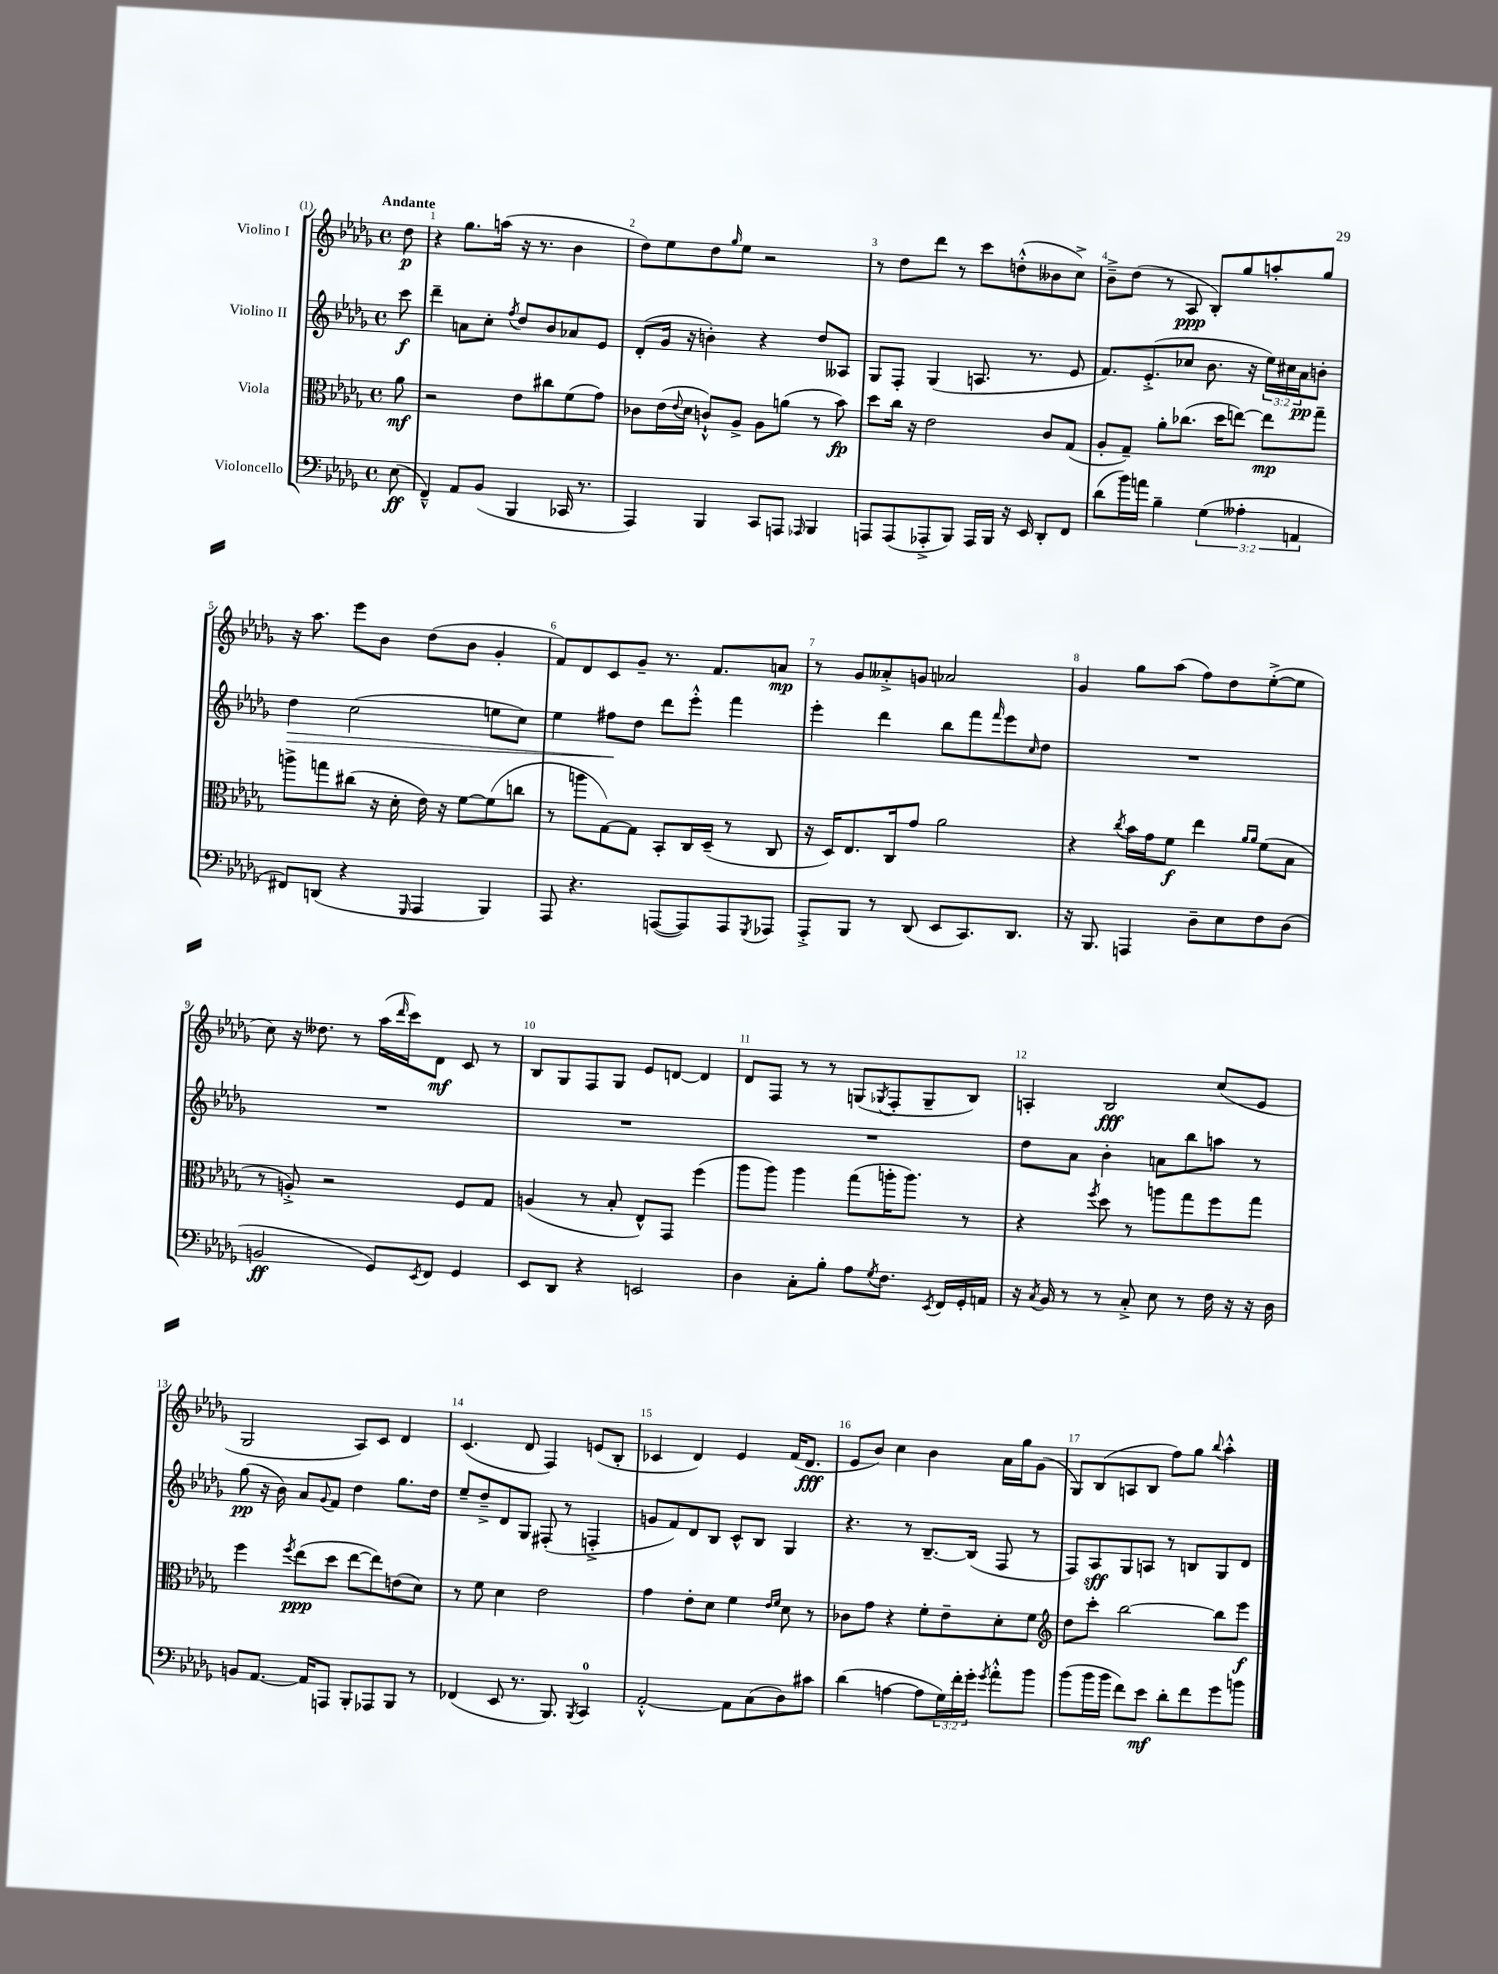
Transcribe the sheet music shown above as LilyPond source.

<<
\new StaffGroup <<
\new Staff = "s0" \with { instrumentName = "Violino I" } {
    \clef treble \key des \major \defaultTimeSignature \time 4/4 \partial 8 \tempo "Andante"
    des''8\p |
    r4 ges''8. a''16( r16 r8. bes'4 |
    des''8) ees''8 des''8 \grace { ges''16 } ees''8 r2 |
    r8 des''8 des'''8 r8 c'''8 d''8-.-^( beses'8 c''8->) |
    bes'8---> des''8( r8 aes8\ppp bes8-.) ges''8 a''8-. ges''8 |
    r16 aes''8. ees'''8 bes'8 des''8( bes'8 ges'4-. |
    f'8) des'8 c'8 ges'8-- r8. f'8. a'8\mp |
    r8 ges'8 aeses'8-.-> g'8 aes'2 |
    ges'4 ges''8 aes''8( f''8) des''8 ees''8~-.->( ees''8 |
    c''8) r16 deses''8. r8 aes''16( \grace { des'''16 } c'''16) des'8\mf c'8 r8 |
    bes8 ges8 f8 ges8 ees'8 d'8~ d'4 |
    des'8 f8 r8 r8 g8( \acciaccatura { ges8 } f8-. ges8-- bes8) |
    a4-. bes2\fff c''8( ees'8 |
    ges2 aes8) c'8 des'4 |
    c'4.( des'8 f4) e'8( bes8-. |
    ces'4 des'4) ees'4 f'16( des'8.\fff |
    ees'8 bes'8) c''4 bes'4 aes'16 ges''16 ges'8( |
    ges8) bes8( a8 bes8 f''8) ges''8 \appoggiatura { bes''8 } aes''4-.-^ \bar "|." |
}
\new Staff = "s1" \with { instrumentName = "Violino II" } {
    \clef treble \key des \major \defaultTimeSignature \time 4/4 \override Staff.TupletNumber.text = #tuplet-number::calc-fraction-text \partial 8
    c'''8\f |
    des'''4-- a'8 c''8-. \acciaccatura { f''8 } des''8 bes'8 aes'8 ees'8 |
    des'8-.( ges'16 r16 b'4-.) r4 des''8 aeses8 |
    ges8 f8-. ges4( a8. r8. ees'8 |
    f'8.) ees'8.-.->( ces''8 bes'8. r16 \tuplet 3/2 { ees''16) cis''16 aes'16\pp } b'8-. |
    des''4\> c''2( e''8 c''8) |
    ees''4 fis''8\! des''8 des'''8 ees'''8-.-^ f'''4 |
    ees'''4-. des'''4 bes''8 f'''8 \grace { f'''16 } ees'''8 \grace { c''16 } des''8 |
    R1 |
    R1 |
    R1 |
    R1 |
    des''8 aes'8 bes'4-. a'8 bes''8 a''8 r8 |
    ges''8\pp( r16 bes'16) aes'8 \appoggiatura { ges'8 } f'8 des''4 ges''8. des''16 |
    ees''8-- des''8---> des'8 ges8 fis8-.( r8 f4-.-> |
    g'8 f'8) des'8 bes8 c'8-^ bes8 ges4 |
    r4. r8 bes8.~-- bes16( f8 r8 |
    f8) aes8\sff ges8 a8 r8 b8 ges8 des'8 \bar "|." |
}
\new Staff = "s2" \with { instrumentName = "Viola" } {
    \clef alto \key des \major \defaultTimeSignature \time 4/4 \partial 8
    aes'8\mf |
    r2 ees'8 cis''8 f'8( ges'8) |
    ces'8 ees'16( \appoggiatura { ees'8 } des'16 c'8-!-^) aes8-> aes8 a'8( r8 bes'8\fp) |
    des''8 c''16 r16 ees'2 c'8 ges8( |
    aes8-. ges8--) aes'8-. ces''8.( des''16 e''8~) e''8\mp ges''8-- |
    a''8-> g''8 cis''8( r16 des'16-. ees'16) r16 f'8~ f'8( c''8 |
    r8 a''8 ges8~) ges8 bes,8-. c16 des16--( r8 c8 |
    r16 des16) ees8. c16 ges'8 aes'2 |
    r4 \acciaccatura { c''8 } bes'16 ges'16 f'8\f ees''4 \grace { aes'16 aes'16 } f'8( bes8 |
    r8 a8-.->) r2 f8 ges8 |
    a4( r8 bes8-. ees8-^) ges,8 f''4( |
    aes''8 aes''8) aes''4 ges''8( a''16-. a''8.) r8 |
    r4 \acciaccatura { f''8 } des''8 r8 a''8 ges''8 f''8 ges''8 |
    f''4 \acciaccatura { f''8 } ees''8\ppp( des''8 ees''8~ ees''8) e'8( des'8) |
    r8 f'8 des'4 ees'2 |
    ges'4 ees'8-. des'8 f'4 \grace { ees'16 f'16 } des'8 r8 |
    ces'8 ges'8 r4 f'8-. ees'8-- des'8-. f'8 |
    \clef treble des''8 c'''8-. bes''2~ bes''8 ees'''8\f \bar "|." |
}
\new Staff = "s3" \with { instrumentName = "Violoncello" } {
    \clef bass \key des \major \defaultTimeSignature \time 4/4 \override Staff.TupletNumber.text = #tuplet-number::calc-fraction-text \partial 8
    ees8\ff( |
    f,4---^) aes,8 bes,8( bes,,4 ces,16 r8. |
    aes,,4) bes,,4 c,8 a,,8 \grace { aes,,16 } bes,,4 |
    a,,8 a,,8( aes,,8-.-> bes,,8) aes,,16 bes,,16 r16 ees,16 des,8-. f,8 |
    des'8( bes'16) a'16 bes4-- \tuplet 3/2 { ges4( aeses4-. a,4 } |
    fis,8) d,8( r4 \grace { ges,,16 } aes,,4 bes,,4) |
    aes,,8 r4. a,,8~( a,,8) a,,8 \acciaccatura { ges,,8 } aes,,8 |
    aes,,8-.-> bes,,8 r8 des,8( ees,8 c,8.) des,8. |
    r16 bes,,8. a,,4 des8-- ees8 f8 des8( |
    b,2\ff ges,8) \acciaccatura { ees,8 } f,8 ges,4 |
    ees,8 des,8 r4 e,2 |
    des4 c8-. bes8-. aes8 \acciaccatura { ges8 } f8. \acciaccatura { ees,8 } f,16 ges,16-. a,16 |
    r16 \acciaccatura { c8 } bes,16 r8 r8 c8-.-> ees8 r8 f16 r16 r16 des16 |
    b,8 aes,8.~ aes,16 a,,8 bes,,8-. aes,,8 bes,,8 r8 |
    fes,4( ees,8 r8. bes,,8.) \acciaccatura { bes,,8 } c,4-0 |
    aes,2~-.-^ aes,8 c8( des8) cis'8 |
    des'4( a4~ a8 \tuplet 3/2 { ges16) f'16-. ges'16-. } \acciaccatura { ges'8 } aes'8-.-^ bes'8 |
    bes'8( bes'16 bes'16 f'8) ees'8\mf des'8-. f'8 ges'8 b'8 \bar "|." |
}
>>
>>
\layout { \context { \Score \override BarNumber.break-visibility = ##(#f #t #t) barNumberVisibility = #all-bar-numbers-visible } }
